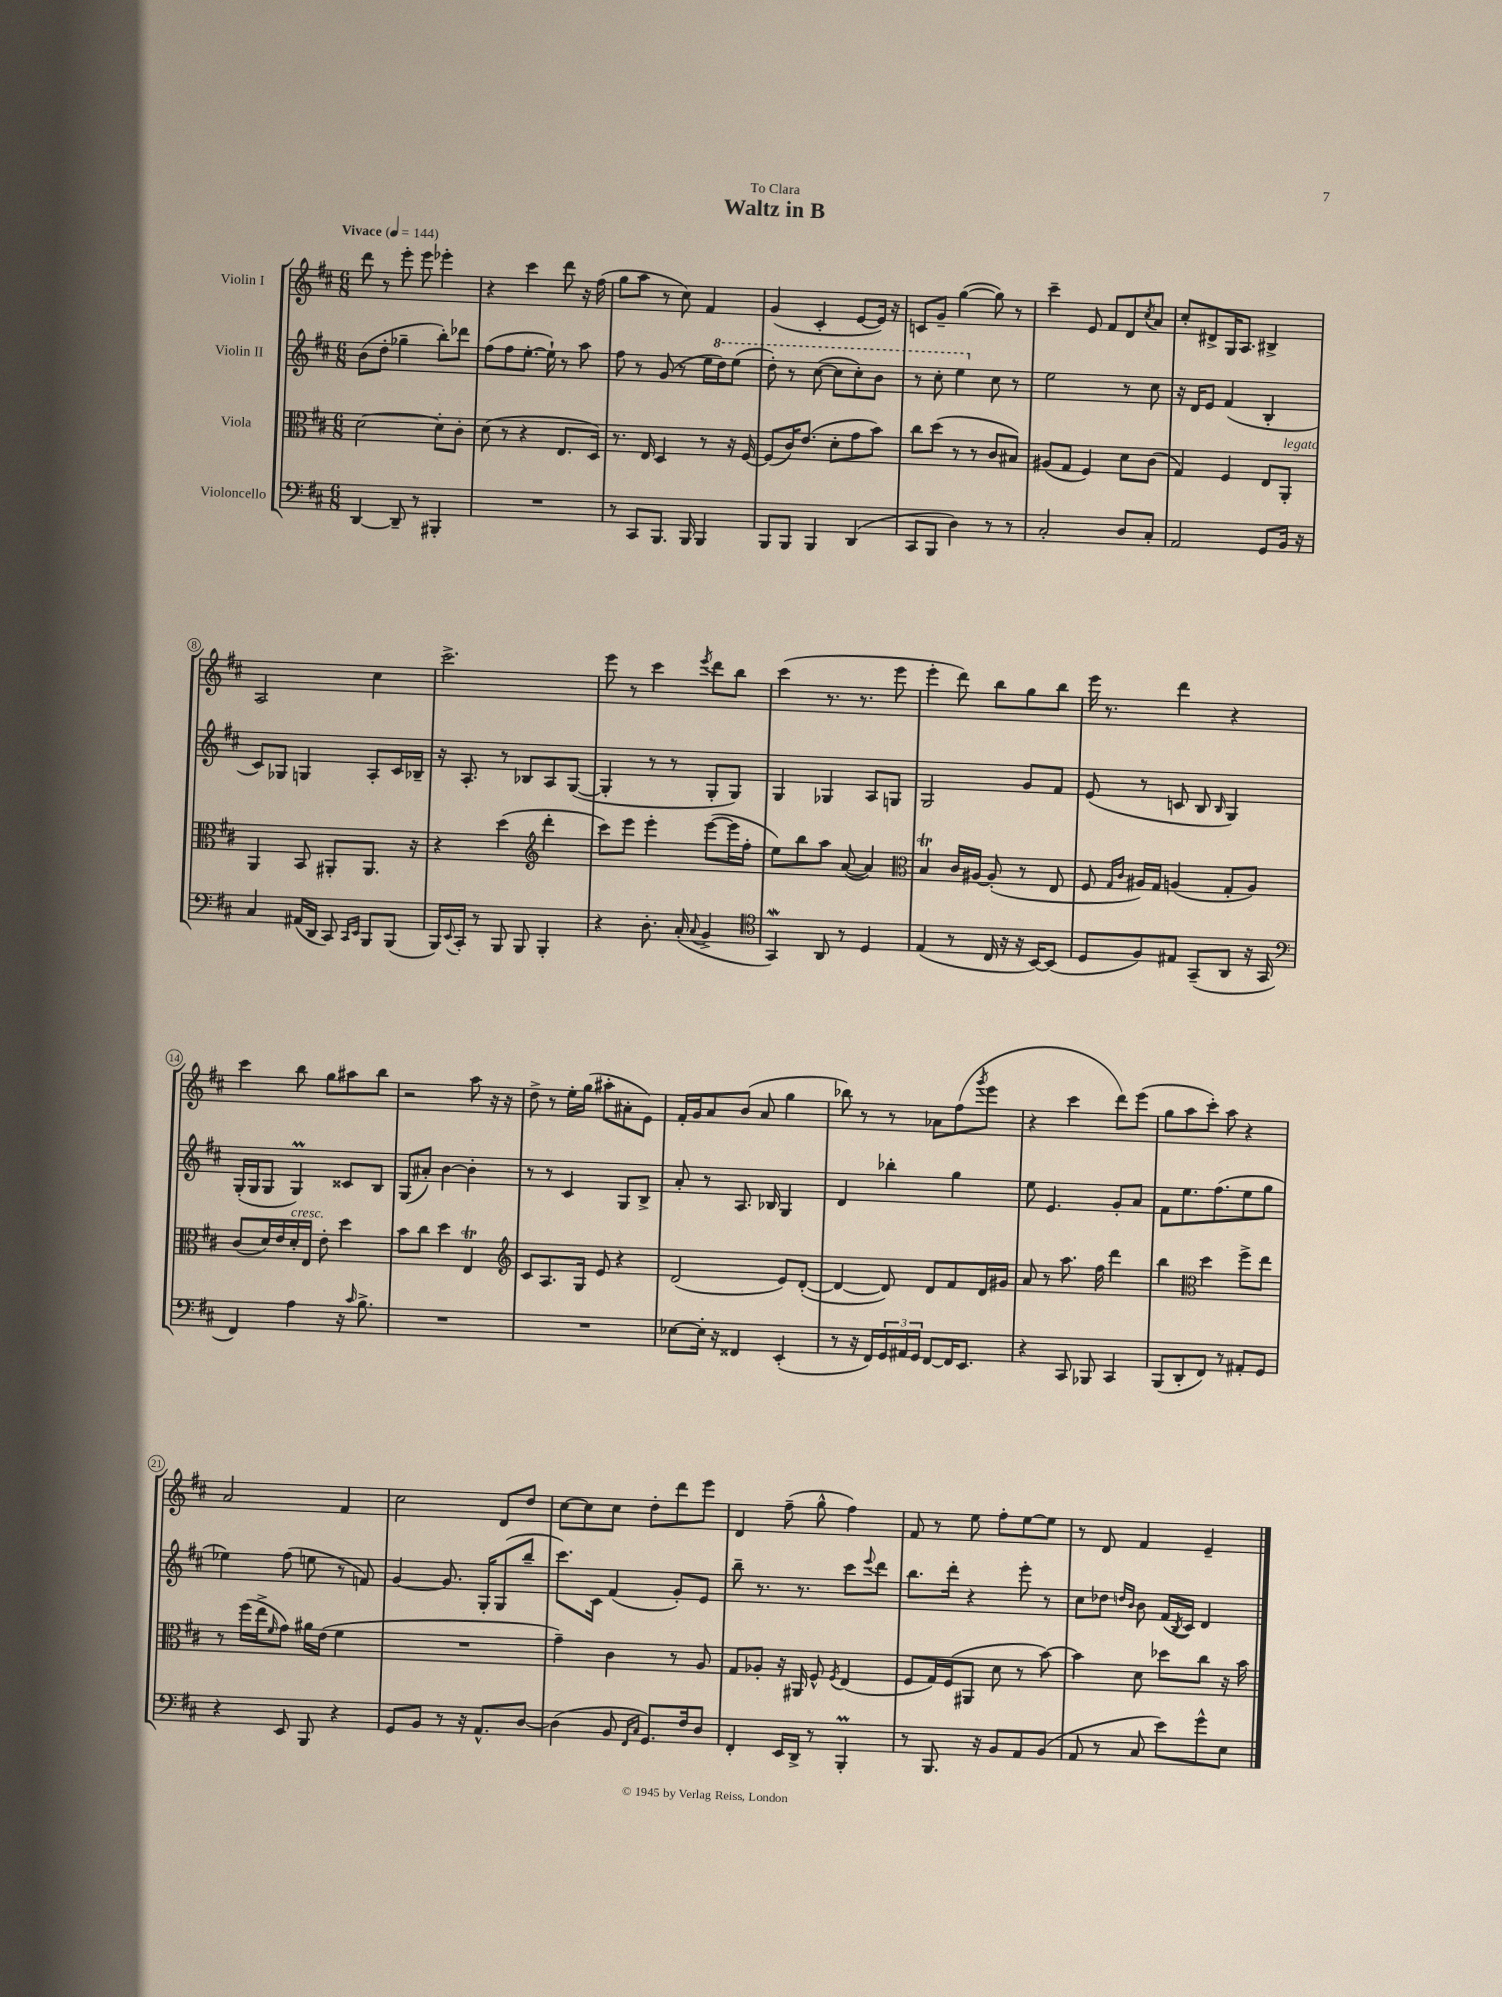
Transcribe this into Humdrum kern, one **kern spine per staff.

**kern	**kern	**kern	**kern
*staff4	*staff3	*staff2	*staff1
*clefF4	*clefC3	*clefG2	*clefG2
*k[f#c#]	*k[f#c#]	*k[f#c#]	*k[f#c#]
*M6/8	*M6/8	*M6/8	*M6/8
*MM144	*MM144	*MM144	*MM144
[4DD	[2d	(8b	8ddd
.	.	8dd'	8r
8DD~]	.	4gg-~	8eee'
8r	.	.	8eee
4BBB#'	8d']	8bb')	4eee-'
.	8c#'	8ddd-	.
=	=	=	=
2.r	(8d	(8ff#	4r
.	8r	8ff#	.
.	4r	[8.ee'	4ccc#
.	.	16ee`])	.
.	8.E	8r	8ddd
.	.	8aa	16r
.	16D)	.	(16ff#
=	=	=	=
8r	8.r	8ff#	8gg
8CC#	.	8r	8aa
.	16E	.	.
8.BBB	4D	(8g	8r
.	.	8r	8cc#)
16BBB	.	.	.
4BBB	8r	16ee	4f#
.	.	16ddd)	.
.	16r	(8eee	.
.	[16F#	.	.
=	=	=	=
8BBB	(8F#]	8ddd')	(4g
8BBB	16c#)	8r	.
.	(8.e	.	.
4BBB	.	([8ccc#	4c#'
.	8d'	8ccc#]	.
(4DD	8g	8ccc#')	[8e
.	8b)	8bb	16e])
.	.	.	16r
=	=	=	=
8CC#	8cc#	8r	8c
8BBB	(8dd	8ccc#'	8g~
4D)	8r	4eee	([4gg
.	8r	.	.
8r	8c#	8cc#	8gg])
8r	8B#)	8r	8r
=	=	=	=
2C#'	(8A#	2ee	4ccc#~
.	8G	.	.
.	4F#)	.	8e
.	.	.	8f#
8D	8d	8r	8d
.	.	.	8qcc#
8C#'	(8c#	8cc#	8a
=	=	=	=
2AA	4G)	16r	8cc#'
.	.	16d	.
.	.	8e	8d#^
.	4F#	(4f#	16G
.	.	.	8.A
8GG	8E	4B'	4B#^
16BB	8AA'	.	.
16r	.	.	.
=	=	=	=
4C#	4AA	8c#)	2A
.	.	8G-	.
(16AA#	8BB	4G	.
16DD	.	.	.
8CC#)	8AA#'	.	.
16qqCC#	.	.	.
16qqEE	.	.	.
8BBB	8.AA#	8A'	4cc#
(8BBB	.	16c#	.
.	16r	16B-~	.
=	=	=	=
16BBB)	4r	16r	2.ccc#^
8qqEE	.	.	.
16CC#'	.	8.A'	.
8r	.	.	.
8BBB	(4dd	8r	.
8BBB	.	8B-	.
*	*clefG2	*	*
4BBB'	4ddd'	8A	.
.	.	([8G	.
=	=	=	=
4r	8ccc#)	4G']	8eee
.	8eee	.	8r
8.D'	4eee'	8r	4ccc#
.	.	8r	.
(16C#'	.	.	.
8qqC#	.	.	8qeee
4BB^	([8eee	8G'	8ddd
.	16eee]	8G)	8bb
.	16ff#'	.	.
=	=	=	=
*clefC4	*	*	*
4GG)	8ee)	4G	(4ccc#
.	8bb	.	.
8AA	8aa	4G-	8.r
8r	([8a	.	.
.	.	.	8.r
4D	4a])	8A	.
.	.	8G	8eee
=	=	=	=
*	*clefC3	*	*
(4E	4B	2G	4eee'
8r	16c#	.	8ddd)
.	[16A#	.	.
16C#	(8A#']	.	8bb
16r	.	.	.
16r	8r	8g	8gg
[16BB)	.	.	.
(8BB]	8E	8f#	8bb
=	=	=	=
8D	8F#	(8e	16eee
.	.	.	8.r
.	16qqG	.	.
.	16qqc#	.	.
8F#)	16A#)	8r	.
.	16G	.	.
8E#	(4A	8c	4ddd
(8GG~	.	8B	.
.	.	16qqB	.
8AA	8G'	4G)	4r
16r	8A)	.	.
16GG	.	.	.
=	=	=	=
*clefF4	*	*	*
4FF#)	(8c#	(16G'	4ccc#
.	.	16G	.
.	16d)	8G	.
.	16e	.	.
4A	16d'	4G)	8bb
.	16E	.	.
.	8e'	.	8gg
16r	4dd	8c##	8aa#
16qqc#	.	.	.
8.B^	.	.	.
.	.	8B	8bb
=	=	=	=
2.r	8b	(8G	2r
.	8cc#	8a#')	.
.	4dd	[4b	.
.	4E	4b']	8aa
.	.	.	16r
.	.	.	16r
=	=	=	=
*	*clefG2	*	*
2.r	8c#	8r	8dd^
.	8.A	8r	8r
.	.	4c#	16ee'
.	16G	.	(16gg
.	8e	.	8aa#'
.	4r	8G	8a#'
.	.	8B^	8e)
=	=	=	=
[8E-	(2d	8a'	16f#'
.	.	.	16g
16E-']	.	8r	8a
16r	.	.	.
4FF##	.	8.A	(8b
.	.	.	8a
.	.	16B-	.
(4EE'	8e)	4G	4gg
.	([8d'	.	.
=	=	=	=
8r	4d_	4d	8bb-)
16r	.	.	8r
16FF#)	.	.	.
24GG	8d])	4bb-'	8r
24AA#	.	.	.
24GG	.	.	.
[8FF#	8d	.	8a-
16FF#]	8f#	4gg	(8ff#
8.EE	.	.	.
.	.	.	8qggg
.	16d	.	8eee
.	16g#	.	.
=	=	=	=
4r	8a	8ee	4r
.	8r	4.e	.
8CC#	8.aa	.	4ccc#
8BBB-	.	.	.
.	16ff#	.	.
4CC#	4ddd	8g'	8ddd)
.	.	8a	(8eee
=	=	=	=
(8BBB	4bb	8f#	8gg
8DD'	.	8.ee	8aa
*	*clefC3	*	*
8FF#)	4dd	.	8ccc#')
.	.	(8.ff#	.
8r	.	.	8aa
8AA#'	8ff#^	8ee	4r
8GG	8ee	8gg	.
=	=	=	=
4r	8r	4ee-)	2a
.	(16ff#	.	.
.	16ee^	.	.
.	16qqf#	.	.
8EE	8g)	(8ff#	.
8BBB	16a#	8ee	.
.	(16e	.	.
4r	4f#	8r	4f#
.	.	8f)	.
=	=	=	=
8GG	2.r	[4g	2cc#
8BB	.	.	.
8r	.	8.g]	.
16r	.	.	.
8.AA^^	.	16G'	.
.	.	(8G	8d
[8D	.	8bb~	8dd
=	=	=	=
(4D]	4g~)	8.ccc#)	[8cc#
.	.	.	8cc#]
.	.	16c#	.
8BB	4c#	(4f#	8cc#
16qqFF#	.	.	.
16qqC#	.	.	.
8.GG)	.	.	8dd'
.	8r	8g')	8ddd
16F#	.	.	.
8D	8A	8e	8eee
=	=	=	=
4FF#'	8G	8bb~	4d
.	8A-'	8.r	.
16EE	16r	.	(8ff#~
16DD^	16AA#	8.r	.
8r	8F#^^	.	8gg^^
.	8qF#	.	.
4BBB'	(4E	8ccc#	4ff#)
.	.	8qqeee	.
.	.	8ddd	.
=	=	=	=
8r	8F#	8.bb	8f#
8.BBB	16G)	.	8r
.	(16F#	16ddd'	.
.	8AA#	4r	8ee
16r	.	.	.
8BB	8d	.	8ff#'
8AA	8r	8eee'	[8ee
(8BB	[8b)	8r	8ee]
=	=	=	=
8AA	4b]	8cc#	8r
8r	.	8dd-	8d
.	.	16qqdd	.
.	.	16qqb	.
8C#	8d	8b	4f#
8e)	8dd-	(16f#	.
.	.	8qB	.
.	.	16c#)	.
8g^^	8cc#	4d	4e~
8E	16r	.	.
.	16b	.	.
==	==	==	==
*-	*-	*-	*-
